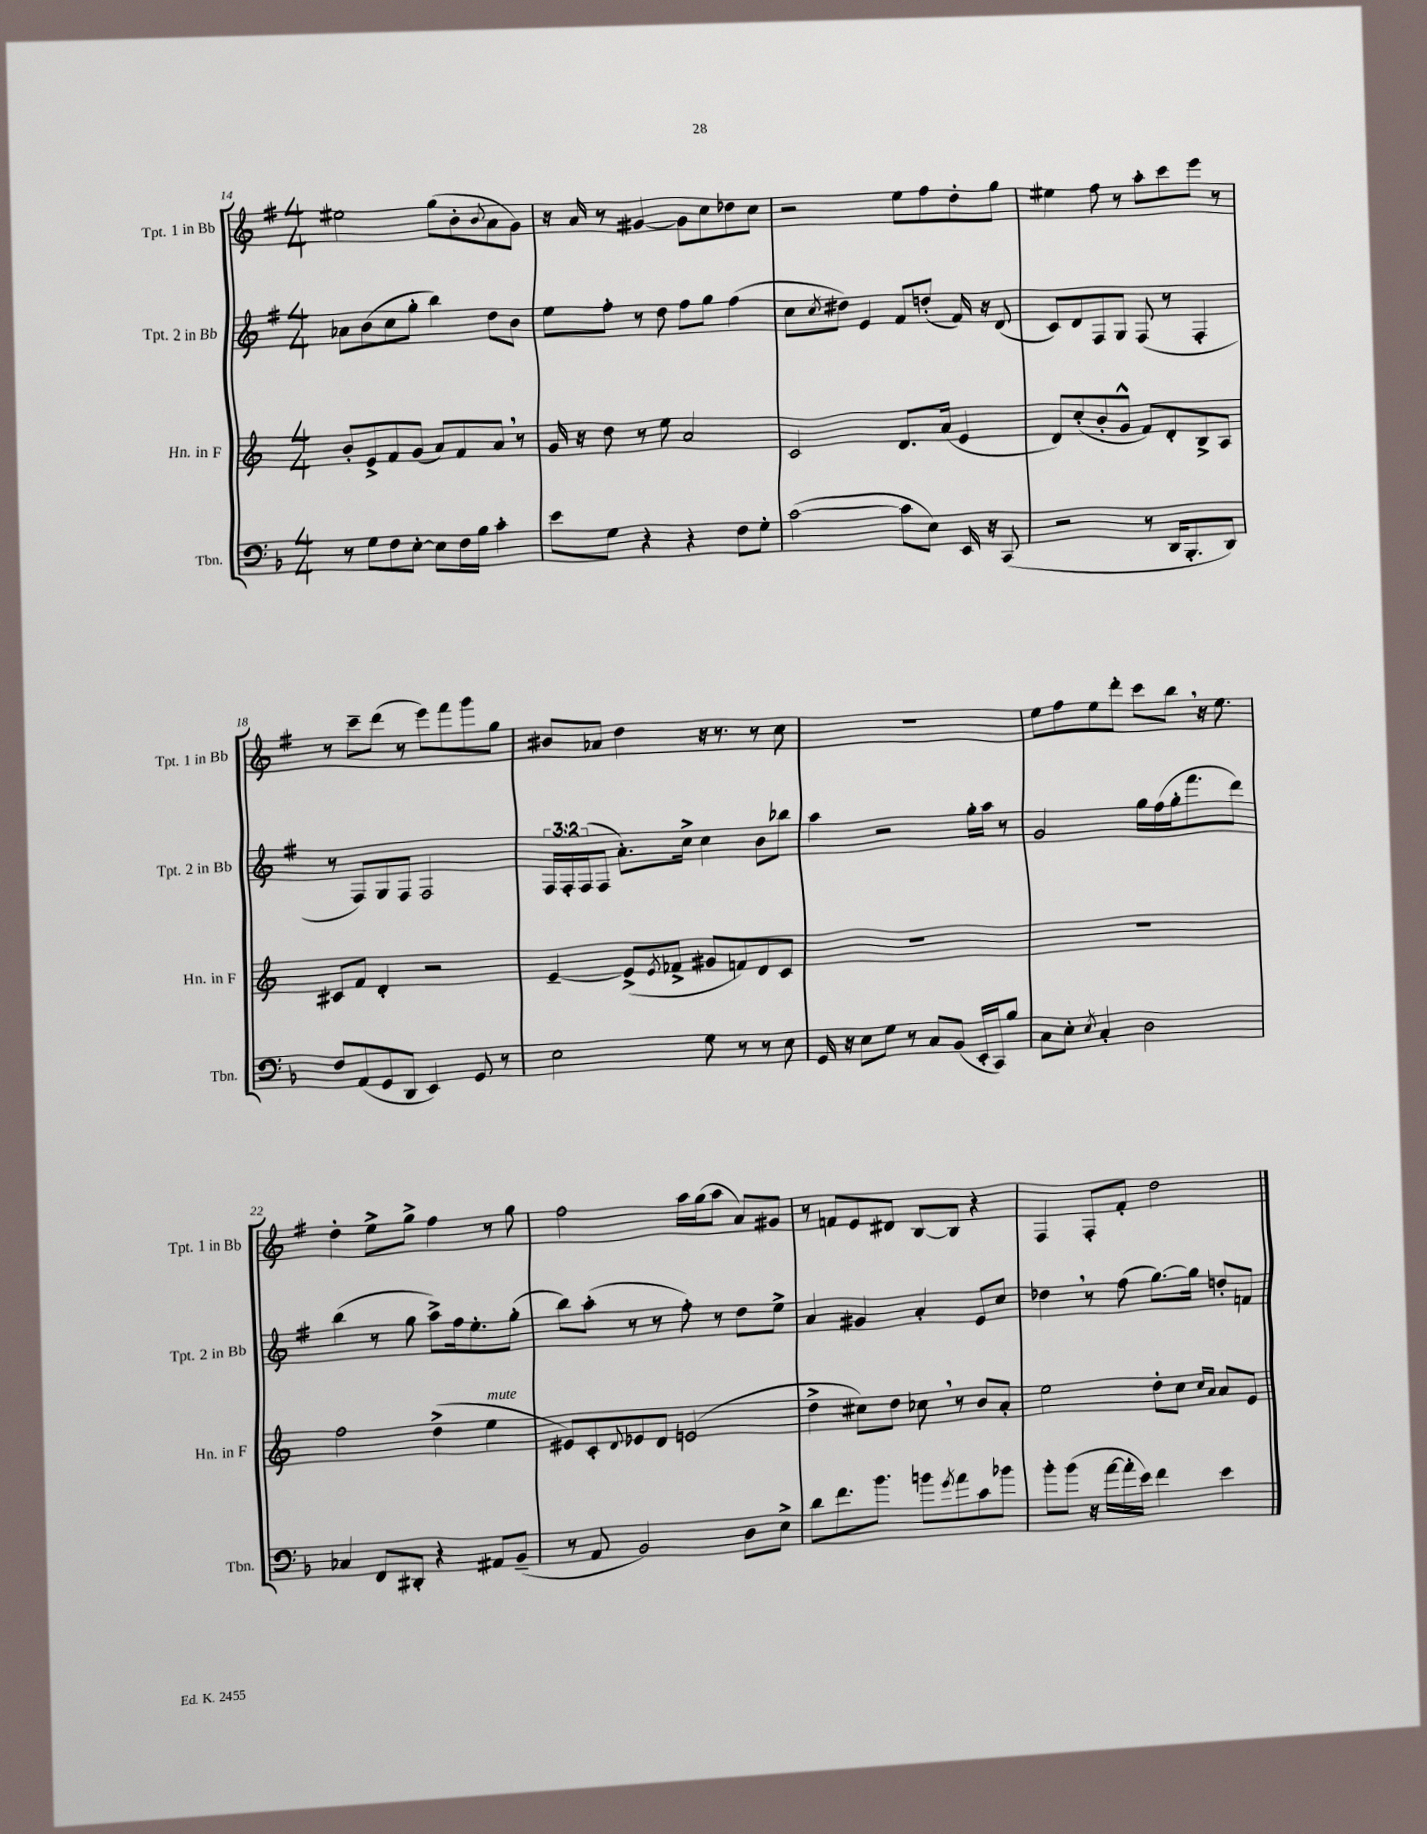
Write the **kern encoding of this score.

**kern	**kern	**kern	**kern
*part4	*part3	*part2	*part1
*staff4	*staff3	*staff2	*staff1
*I"Tbn.	*I"Hn. in F	*I"Tpt. 2 in Bb	*I"Tpt. 1 in Bb
*I'Tbn.	*I'Hn. in F	*I'Tpt. 2 in Bb	*I'Tpt. 1 in Bb
*clefF4	*clefG2	*clefG2	*clefG2
*k[b-]	*k[]	*k[f#]	*k[f#]
*M4/4	*M4/4	*M4/4	*M4/4
=14	=14	=14	=14
8r	8b'/L	8a-X\L	2ee#X\
8G\L	8e^/	(8b\	.
8F\	8f/	8cc\	.
[8E'\J	(8g/J	8gg'\J	.
8E\L]	8a/L)	4bb\)	(8gg\L
16F\L	8f/	.	8b'\
16B-\JJ	.	.	.
.	.	.	8qqb/
4c'\	8a,/J	8dd\L	8a\
.	8r	8b\J	8g\J)
=15	=15	=15	=15
8e\L	16g/	8ee\L	16r
.	16r	.	16a/
8G\J	8dd\	8ff#'\J	8r
4r	8r	8r	[4g#X/
.	8ee\	8dd\	.
4r	2a/	8ff#\L	8g#\L]
.	.	8gg\J	8cc\
8F\L	.	(4ff#\	8dd-X\
8G'\J	.	.	8cc\J
=16	=16	=16	=16
([2c\	2c/	8cc\L	2r
.	.	8qcc/	.
.	.	8dd#X\J)	.
.	.	4e/	.
8c\L]	8.d/L	8f#/L	8ee\L
8E\J)	.	(8ddn'/J	8ff#\
.	(16a/Jk	.	.
16EE/	4e/	16f#/)	8dd'\
16r	.	16r	.
(8CC/	.	(8d/	8gg\J
=17	=17	=17	=17
2r	8d/L)	8c/L)	4ee#X\
.	(8cc'/	8d/	.
.	8b'/	8F#/	8ff#\
.	8g^^/J	8G/J	8r
8r	8f/L)	(8F#/	8aa'\L
16DD/KL	8d'/	8r	8ccc\
8.BBB-'/	.	.	.
.	8B^/	4F#'/	8eee\J
8DD/J)	8A/J	.	8r
!!LO:LB:g=z
=18	=18	=18	=18
8F/L	8c#X/L	8r	8r
(8AA/	8f/J	8F#/L)	8ccc~\L
8GG/	4d'/	8G/	(8ddd\J
8DD/J	.	8F#/J	8r
4EE/)	2r	2F#/	8eee\L)
.	.	.	8fff#\
8GG/	.	.	8ggg\
8r	.	.	8gg\J
=19	=19	=19	=19
2E\	[4e~/	24F#/LL	8b#X/L
.	.	24F#'/	.
.	.	(24F#/J	.
.	.	8F#/J	8a-X/J
.	(8e^/L]	8.a'\L)	4dd\
.	8qe/	.	.
.	8f-X^/J	.	.
.	.	16cc^\Jk	.
8G\	8g#X/L	4cc\	16r
.	.	.	8.r
8r	8fn/)	.	.
8r	8d/	8b\L	8r
8E\	8c/J	8bb-X\J	8cc\
=20	=20	=20	=20
16GG/	1r	4aa\	1r
16r	.	.	.
8E\L	.	.	.
8G\J	.	2r	.
8r	.	.	.
8C/L	.	.	.
(8BB-/J	.	.	.
16EE'/LL	.	16gg'\LL	.
16CC/J)	.	16aa\JJ	.
8B-/J	.	8r	.
=21	=21	=21	=21
8C\L	1r	2g/	8ee\L
8E'\J	.	.	8ff#\
8qE/	.	.	.
4C'/	.	.	8ee\
.	.	.	8ddd'\J
2D\	.	16gg\LL	8ccc\L
.	.	(16ff#\	.
.	.	16gg'\J	8bb,\J
.	.	8.fff#\	.
.	.	.	16r
.	.	.	8.ee\
.	.	8ddd\J)	.
!!LO:LB:g=z
=22	=22	=22	=22
4C-X/	2ff\	(4bb\	4dd'\
8FF/L	.	8r	8ee^\L
8DD#X'/J	.	8gg\	8gg^\J
4r	(4dd^\	8aa^\L)	4ff#\
.	.	16ff#\k	.
.	.	8.ee'\	.
!	!LO:TX:a:i:t=mute	!	!
8AA#X/L	4ee\	.	8r
(8BB-~/J	.	(8gg'\J	8gg\
=23	=23	=23	=23
8r	8e#X/L)	8bb\L)	2ff#\
8AA/	8c'/	(8aa'\J	.
.	8qqd/	.	.
2BB-/)	8e-X/	8r	.
.	8d/J	8r	.
.	(2en/	8ff#'\)	16aa\LL
.	.	.	(16gg\J
.	.	8r	8aa\J
8D\L	.	8dd\L	8a/L)
8E^\J	.	8ee^\J	8g#X/J
=24	=24	=24	=24
8d\L	4dd^\	4a/	8r
8.f\	.	.	8fn/L
.	8cc#X\L)	4g#X/	8e/
8.b-\J	.	.	.
.	8dd\J	.	8d#X/J
8bn\L	8cc-X,\	4a'/	[8B/L
8qg/	.	.	.
8a\	8r	.	8B/J]
8c\	8b/L	8e/L	4r
8b-X\J	8a'/J	8cc/J	.
=25	=25	=25	=25
8b-'\L	2ee\	4dd-X,\	4F#/
(8b-\J	.	.	.
16r	.	8r	8F#'/L
[16a\LL	.	.	.
16a'\]	.	(8ff#\	8f#'/J
16e\JJ)	.	.	.
4f\	8dd'\L	[8.gg\L)	2dd\
.	8cc\J	.	.
.	.	16gg\Jk]	.
.	16qqcc/LL	.	.
.	16qqa/JJ	.	.
4e\	8a/L	8ddn'/L	.
.	8e/J	8fn/J	.
==	==	==	==
*-	*-	*-	*-
